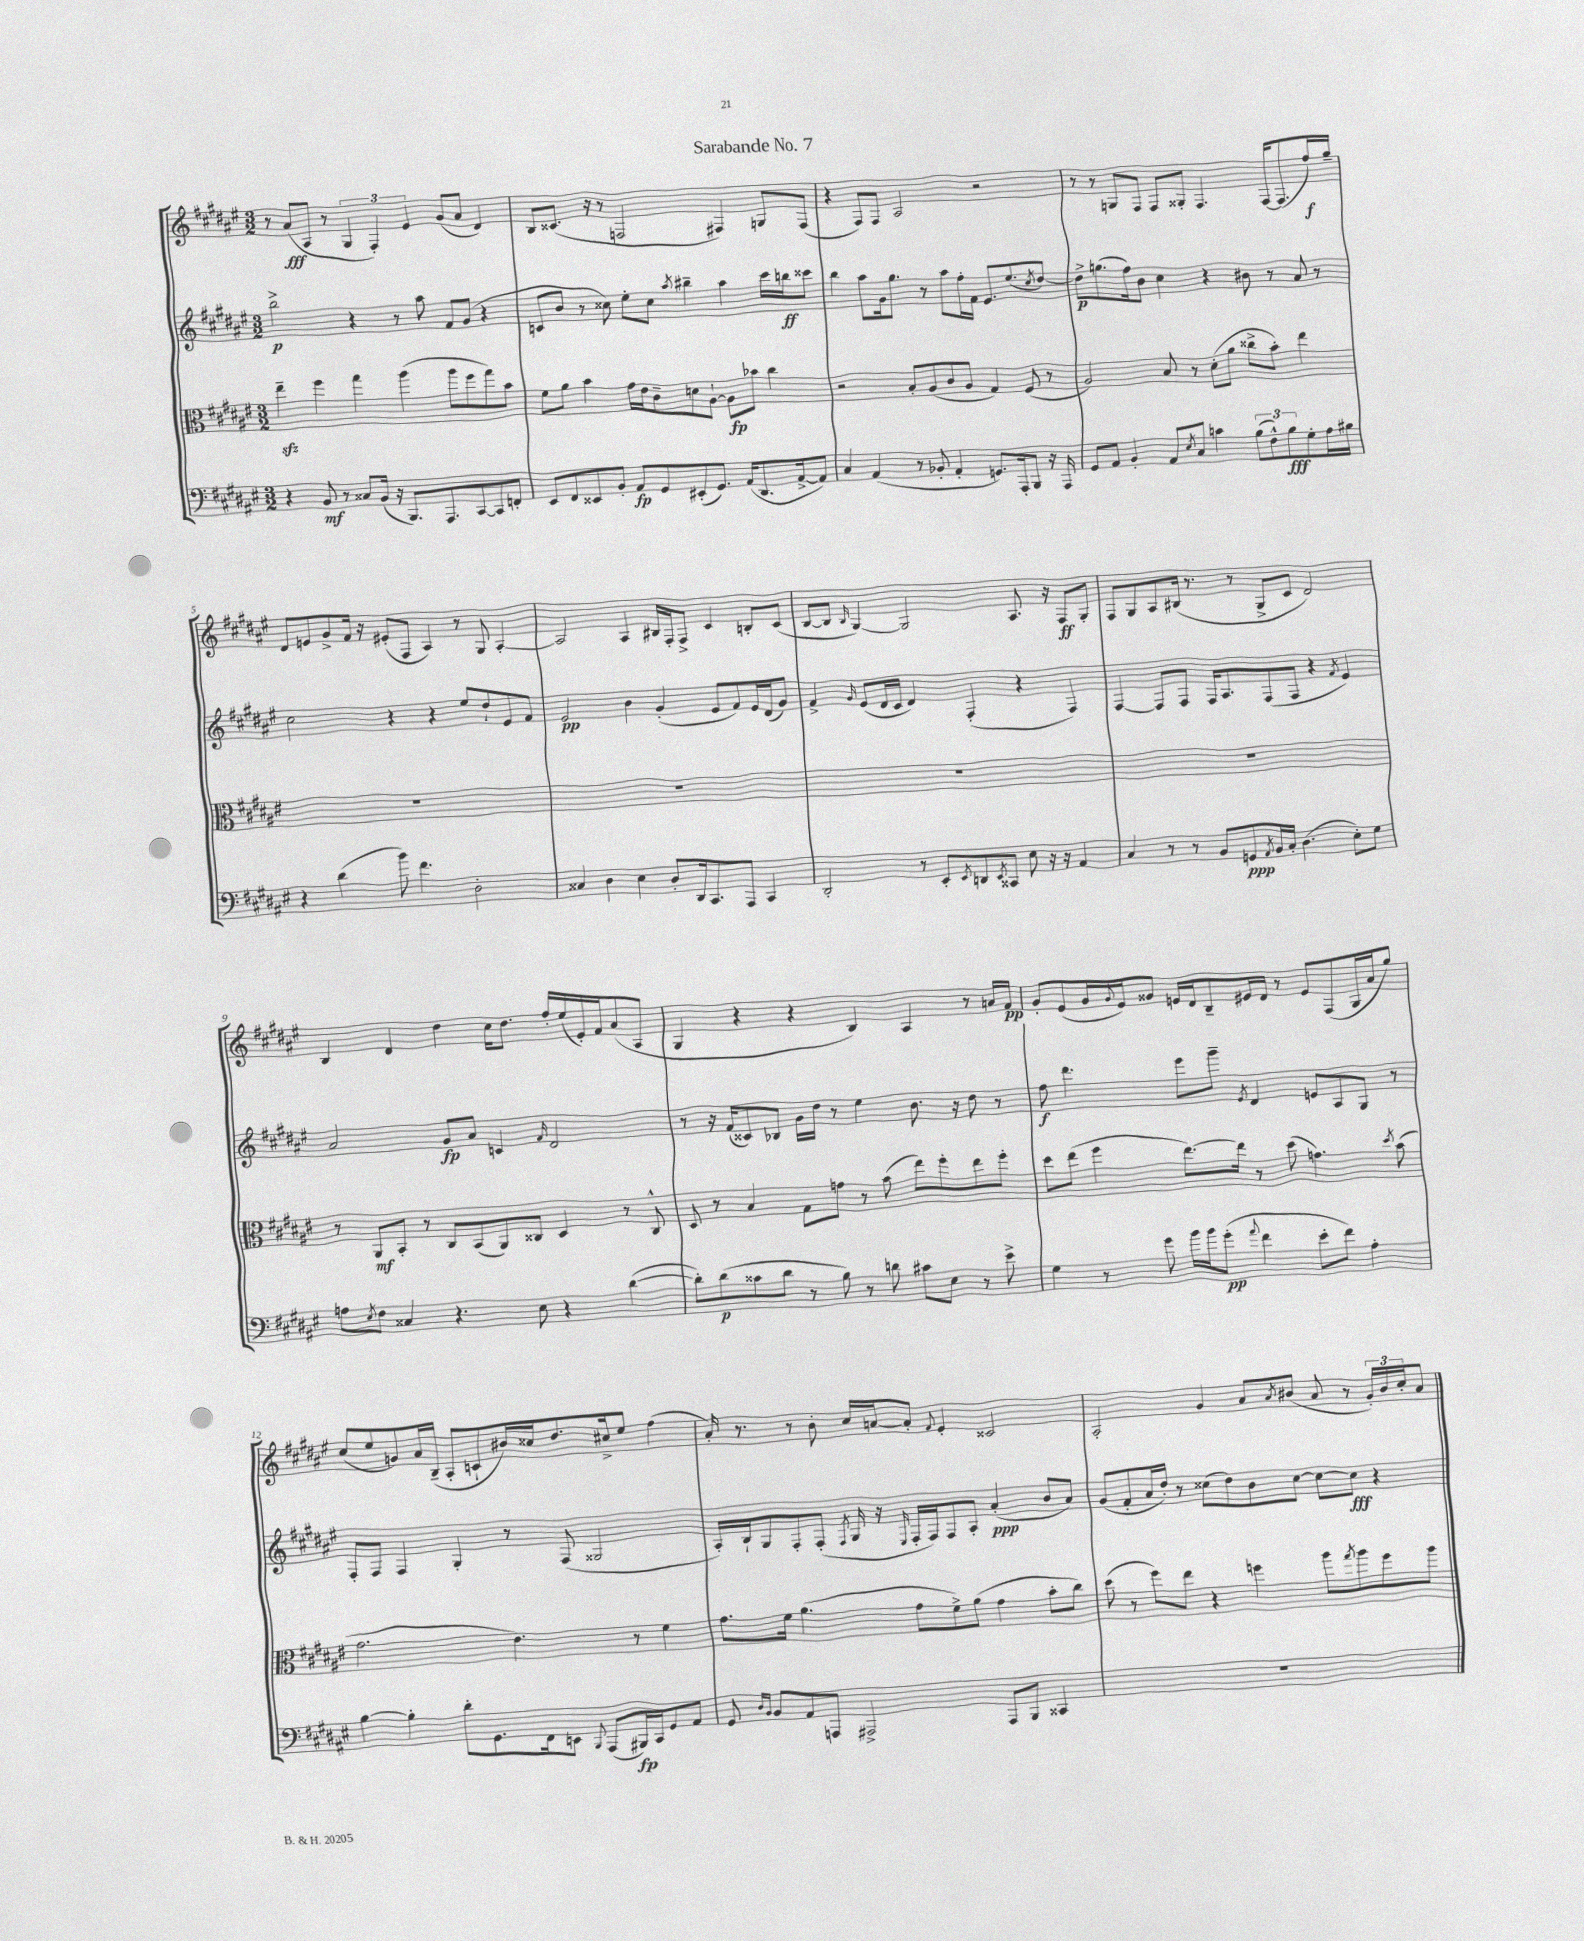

**kern	**dynam	**kern	**dynam	**kern	**dynam	**kern	**dynam
*part4	*part4	*part3	*part3	*part2	*part2	*part1	*part1
*staff4	*staff4	*staff3	*staff3	*staff2	*staff2	*staff1	*staff1
*clefF4	*	*clefC3	*	*clefG2	*	*clefG2	*
*k[f#c#g#d#a#e#]	*	*k[f#c#g#d#a#e#]	*	*k[f#c#g#d#a#e#]	*	*k[f#c#g#d#a#e#]	*
*M3/2	*	*M3/2	*	*M3/2	*	*M3/2	*
=1	=1	=1	=1	=1	=1	=1	=1
4r	.	4ee#zz~\	.	2bb^\	p	8r	.
.	.	.	.	.	.	(8a#/L	fff
8BB/	mf	4ff#\	.	.	.	8A#/J	.
8r	.	.	.	.	.	8r	.
8C##X/L	.	4gg#\	.	4r	.	6G#/	.
(16BB/Jk	.	.	.	.	.	.	.
.	.	.	.	.	.	6F#'/)	.
16r	.	.	.	.	.	.	.
8.BBB/L)	.	(4aa#\	.	8r	.	.	.
.	.	.	.	.	.	6e#/	.
.	.	.	.	8aa#\	.	.	.
8.AAA#/	.	.	.	.	.	.	.
.	.	8aa#\L	.	8f#/L	.	(8g#/L	.
[8CC#/	.	8ff#\	.	(8g#/J	.	8a#/J	.
8CC#/]	.	8gg#\)	.	4r	.	4d#/)	.
8FFn'/J	.	8b\J	.	.	.	.	.
=2	=2	=2	=2	=2	=2	=2	=2
8EE#/L	.	8f#\L	.	8cn/L	.	8B/L	.
8FF#/	.	8a#\J	.	8b/J	.	(8.c##X/J	.
8EE##X/	.	4b\	.	8r	.	.	.
.	.	.	.	.	.	16r	.
8BB'/J	.	.	.	8cc##X\)	.	8r	.
8AA#/L	fp	16g#\LL	.	8ee#'\L	.	2Fn/	.
.	.	16e#\J	.	.	.	.	.
8GG#/	.	8c#~\	.	8cc##\J	.	.	.
.	.	.	.	8qaa#/	.	.	.
(8EE#X'/	.	8dn\	.	4bb#X~\	.	.	.
8.GG#/J)	.	[8A#`\J	.	.	.	.	.
.	.	8A#\L]	fp	4aa#\	.	4F#X/)	.
(16AA#/KL	.	.	.	.	.	.	.
8.DD#/	.	8b-X\J	.	.	.	.	.
.	.	4cc#\	.	16ccc#\LL	.	8Gn/L	.
[16AA#^/k	.	.	.	16bbn\J	ff	.	.
8AA#/J])	.	.	.	8ccc##X\J	.	(8F#/J	.
=3	=3	=3	=3	=3	=3	=3	=3
4C#/	.	2r	.	4bb\	.	4r	.
(4AA#/	.	.	.	8aa#\L	.	8F#/L)	.
.	.	.	.	16g#\k	.	8F#/J	.
.	.	.	.	8.gg#\J	.	.	.
8r	.	8B'/L	.	.	.	2A#/	.
8BB-X'/	.	(8A#/	.	8r	.	.	.
4AA#'/	.	8c#/	.	8aa#\L	.	.	.
.	.	8A#/J	.	16ff#'\L	.	.	.
.	.	.	.	16f#\JJ	.	.	.
8.GGn/L)	.	4G#/)	.	8.e#/L	.	2r	.
16AAA#'/k	.	.	.	(8.ee#/	.	.	.
8BBB/J	.	(8F#/	.	.	.	.	.
.	.	.	.	8qcc#/	.	.	.
16r	.	8r	.	[8dd#/J)	.	.	.
16AAA#/	.	.	.	.	.	.	.
=4	=4	=4	=4	=4	=4	=4	=4
8GG#/L	.	2A#/)	.	8dd#^\L]	p	8r	.
8AA#/J	.	.	.	(8.ggn\	.	8r	.
4BB'/	.	.	.	.	.	8Gn/L	.
.	.	.	.	16ff#\k)	.	.	.
.	.	.	.	8b\J	.	8F#/J	.
8AA#/L	.	8B/	.	4cc#\	.	8F#/L	.
8qE#/	.	.	.	.	.	.	.
8C#/J	.	8r	.	.	.	8G##X'/J	.
4cn\	.	(8d#'\L	.	4r	.	4.F#/	.
.	.	8a#\J	.	.	.	.	.
(12B\L	.	8cc##X^\L	.	8b#X\	.	.	.
12F#^^\)	.	.	.	.	.	.	.
.	.	8b'\J)	.	8r	.	[16F#/KL	.
12B\	fff	.	.	.	.	.	.
.	.	.	.	.	.	(8.F#/]	.
8G#'\	.	4ee#\	.	8a#/	.	.	.
16A#\L	.	.	.	8r	.	16ff#/L)	f
16B#X\JJ	.	.	.	.	.	16gg#~/JJ	.
!!LO:LB:g=z
=5	=5	=5	=5	=5	=5	=5	=5
4r	.	1.r	.	2cc#\	.	8d#/L	.
.	.	.	.	.	.	8en/	.
(4d#\	.	.	.	.	.	8g#^/	.
.	.	.	.	.	.	16f#/Jk	.
.	.	.	.	.	.	16r	.
8b\)	.	.	.	4r	.	(8e#X'/L	.
4.f#\	.	.	.	.	.	8F#/J	.
.	.	.	.	4r	.	4A#/)	.
2D#'\	.	.	.	8ee#/L	.	8r	.
.	.	.	.	8dd#`/	.	8G#/	.
.	.	.	.	8e#/	.	[4A#'/	.
.	.	.	.	8f#/J	.	.	.
=6	=6	=6	=6	=6	=6	=6	=6
4C##X/	.	1.r	.	2e#/	pp	2A#/]	.
4D#\	.	.	.	.	.	.	.
4E#\	.	.	.	4b\	.	4A#/	.
8D#'/L	.	.	.	(4g#'/	.	16B#X/LL	.
.	.	.	.	.	.	16F#'/J	.
16DD#/k	.	.	.	.	.	8F#^/J	.
8.CC#/	.	.	.	.	.	.	.
.	.	.	.	8e#/L	.	4c#/	.
8AAA#/J	.	.	.	8f#/)	.	.	.
4CC#/	.	.	.	16e#/L	.	8Bn'/L	.
.	.	.	.	(16d#/J	.	.	.
.	.	.	.	8g#/J)	.	(8c#/J	.
=7	=7	=7	=7	=7	=7	=7	=7
2DD#'/	.	1.r	.	4f#^/	.	[8B/L	.
.	.	.	.	.	.	8B/J]	.
.	.	.	.	16qqg#/	.	16qqB/	.
.	.	.	.	(8e#/L	.	[4G#/)	.
.	.	.	.	16d#/L	.	.	.
.	.	.	.	16c#/JJ	.	.	.
8r	.	.	.	4d#/)	.	2G#/]	.
8EE#'/L	.	.	.	.	.	.	.
8qEE#/	.	.	.	.	.	.	.
8DDn/	.	.	.	(4F#'/	.	.	.
8qEE#/	.	.	.	.	.	.	.
8CC##X/J	.	.	.	.	.	.	.
8E#\	.	.	.	4r	.	8.A#/	.
16r	.	.	.	.	.	.	.
16r	.	.	.	.	.	16r	.
4AA#/	.	.	.	4F#/)	.	8F#/L	ff
.	.	.	.	.	.	8G#'/J	.
=8	=8	=8	=8	=8	=8	=8	=8
4C#/	.	1.r	.	[4F#/	.	8F#/L	.
.	.	.	.	.	.	8G#/	.
8r	.	.	.	8F#/L]	.	8A#/	.
8r	.	.	.	8F#/J	.	(16B#X/Jk	.
.	.	.	.	.	.	8.r	.
8BB/L	.	.	.	16F#/KL	.	.	.
.	.	.	.	8.A#/	.	.	.
8GGn/	ppp	.	.	.	.	8r	.
8qAA#/	.	.	.	.	.	.	.
16BB/L	.	.	.	(8F#/	.	8G#^/L	.
16C#'/JJ	.	.	.	.	.	.	.
(4.D#\	.	.	.	8F#/J	.	8c#/J	.
.	.	.	.	4r	.	2d#/)	.
.	.	.	.	8qf#/	.	.	.
8E#'\L)	.	.	.	4e#/)	.	.	.
8G#\J	.	.	.	.	.	.	.
!!LO:LB:g=z
=9	=9	=9	=9	=9	=9	=9	=9
8An\L	.	8r	.	2a#/	.	4B/	.
8qE#/	.	.	.	.	.	.	.
8F#\J	.	8AA#/L	mf	.	.	.	.
4C##X/	.	8BB'/J	.	.	.	4d#/	.
.	.	8r	.	.	.	.	.
4.r	.	8C#/L	.	8g#/L	fp	4dd#\	.
.	.	(8BB/	.	8a#/J	.	.	.
.	.	8AA#/)	.	4cn/	.	16cc#\KL	.
.	.	.	.	.	.	8.dd#\J	.
8E#\	.	8C##X/J	.	.	.	.	.
.	.	.	.	16qqf#/	.	.	.
4r	.	4D#/	.	2d#/	.	16ff#'/LL	.
.	.	.	.	.	.	(16ee#/	.
.	.	.	.	.	.	16e#'/)	.
.	.	.	.	.	.	16f#/J	.
([4d#\	.	8r	.	.	.	(8a#/	.
.	.	8C##^^/	.	.	.	8A#/J	.
=10	=10	=10	=10	=10	=10	=10	=10
8d#'\L])	.	8D#/	.	8r	.	4G#/	.
(8d#\	p	8r	.	16r	.	.	.
.	.	.	.	(16f#/KL	.	.	.
8c##X\	.	4B/	.	8c##X/)	.	4r	.
8d#\J	.	.	.	8B-X/J	.	.	.
8r	.	8G#\L	.	16g#\LL	.	4r	.
.	.	.	.	16dd#\JJ	.	.	.
8B\)	.	8gn\J	.	8r	.	.	.
8r	.	8r	.	4ee#\	.	4B/)	.
8dn\	.	(8b\	.	.	.	.	.
8c#X\L	.	8ee#\L)	.	8.b\	.	4A#/	.
8E#\J	.	8ff#'\	.	.	.	.	.
.	.	.	.	16r	.	.	.
8r	.	8ee#\	.	8dd#\	.	8r	.
8e#^\	.	8ff#'\J	.	8r	.	16an/LL	.
.	.	.	.	.	.	16f#/JJ	pp
=11	=11	=11	=11	=11	=11	=11	=11
4G#\	.	8dd#\L	.	8ff#\	f	8g#'/L	.
.	.	(8ee#\J	.	4.ddd#\	.	(8e#/	.
8r	.	4ff#\	.	.	.	16g#/L	.
.	.	.	.	.	.	8qqg#/	.
.	.	.	.	.	.	16e#/J)	.
8g#\	.	.	.	.	.	8g##X/J	.
16b\LL	.	[8.ee#\L)	.	8eee#\L	.	16en/LL	.
16b\J	.	.	.	.	.	16d#/J	.
(8g#'\J	pp	.	.	8ggg#~\J	.	8B~/	.
.	.	16ee#\Jk]	.	.	.	.	.
8qqa#/	.	.	.	8qe#/	.	.	.
4f#\	.	8r	.	4d#/	.	16e#X/L	.
.	.	.	.	.	.	16d#/JJ	.
.	.	(8dd#\	.	.	.	8r	.
8e#'\L	.	4.gn\)	.	8en/L	.	8e#/L	.
8f#\J)	.	.	.	8A#/	.	(8F#/	.
4A#'\	.	.	.	8G#/J	.	16G#/L	.
.	.	.	.	.	.	16a#/J	.
.	.	8qdd#/	.	.	.	.	.
.	.	(8b\	.	8r	.	8gg#/J)	.
!!LO:LB:g=z
=12	=12	=12	=12	=12	=12	=12	=12
[4B\	.	2.g#\	.	8F#'/L	.	(8cc#/L	.
.	.	.	.	8F#/J	.	8ee#/	.
4B'\]	.	.	.	4F#/	.	8gn/)	.
.	.	.	.	.	.	16a#/L	.
.	.	.	.	.	.	(16B~/JJ	.
8d#'\L	.	.	.	4G#'/	.	8A#'/L	.
8.GG#\	.	.	.	.	.	8cn`/	.
.	.	4.e#\)	.	8r	.	16b#X/L)	.
16FF#\k	.	.	.	.	.	16cc##X/J	.
8EEn\J	.	.	.	(8F#/	.	8.dd#/	.
8qqBBB/	.	.	.	.	.	.	.
(8AAA#/L	.	.	.	2G##X/	.	.	.
.	.	.	.	.	.	16cc#X^/k	.
16BBB#X/L)	fp	8r	.	.	.	8ee#/J	.
16CC#/J	.	.	.	.	.	.	.
8GG#/	.	4f#\	.	.	.	(4ff#\	.
8AA#/J	.	.	.	.	.	.	.
=13	=13	=13	=13	=13	=13	=13	=13
8GG#/	.	8.g#\L	.	16A#'/LL)	.	16a#'/)	.
.	.	.	.	16B`/J	.	8.r	.
16qqD#/LL	.	.	.	.	.	.	.
16qqBB/JJ	.	.	.	.	.	.	.
8BB/L	.	.	.	8G#/	.	.	.
.	.	16f#\Jk	.	.	.	.	.
8AA#/	.	(4.a#\	.	8F#'/	.	8r	.
8AAAn/J	.	.	.	(8F#'/J	.	8b'\	.
.	.	.	.	8qF#/	.	.	.
2AAA#X^/	.	.	.	16G#/	.	16cc#/LL	.
.	.	.	.	16r	.	[16an/J	.
.	.	.	.	16qqE#/	.	.	.
.	.	8g#\L	.	16F#'/LL	.	8a'/J]	.
.	.	.	.	16F#/J)	.	.	.
.	.	.	.	.	.	8qqf#/	.
.	.	8f#^\)	.	8F#/	.	4e#'/	.
.	.	(8a#\J	.	8A#'/J	.	.	.
8AAA#/L	.	4g#\	.	(4a#'/	ppp	2c##X/	.
8BBB/J	.	.	.	.	.	.	.
4CC##X/	.	8b'\L	.	8b/L	.	.	.
.	.	8cc#\J)	.	8a#/J)	.	.	.
=14	=14	=14	=14	=14	=14	=14	=14
1.r	.	(8dd#\	.	(8g#/L	.	2A#'/	.
.	.	8r	.	8f#'/	.	.	.
.	.	8ff#\L)	.	16a#/L	.	.	.
.	.	.	.	16dd#'/JJ)	.	.	.
.	.	8ee#\J	.	8r	.	.	.
.	.	4r	.	(8cc##X\L	.	4g#/	.
.	.	.	.	8dd#\)	.	.	.
.	.	4ffn\	.	8b\	.	8a#/L	.
.	.	.	.	.	.	8qa#/	.
.	.	.	.	[8cc##\J	.	(8b#X/J	.
.	.	8aa#\L	.	8cc##\L_	.	8a#/	.
.	.	8qgg#/	.	.	.	.	.
.	.	8aa#\	.	8cc##\J]	fff	8r	.
.	.	8ff\	.	4r	.	24g#'/LL)	.
.	.	.	.	.	.	24b#/	.
.	.	.	.	.	.	24cc#'/J	.
.	.	8aa#\J	.	.	.	8a#/J	.
==	==	==	==	==	==	==	==
*-	*-	*-	*-	*-	*-	*-	*-
